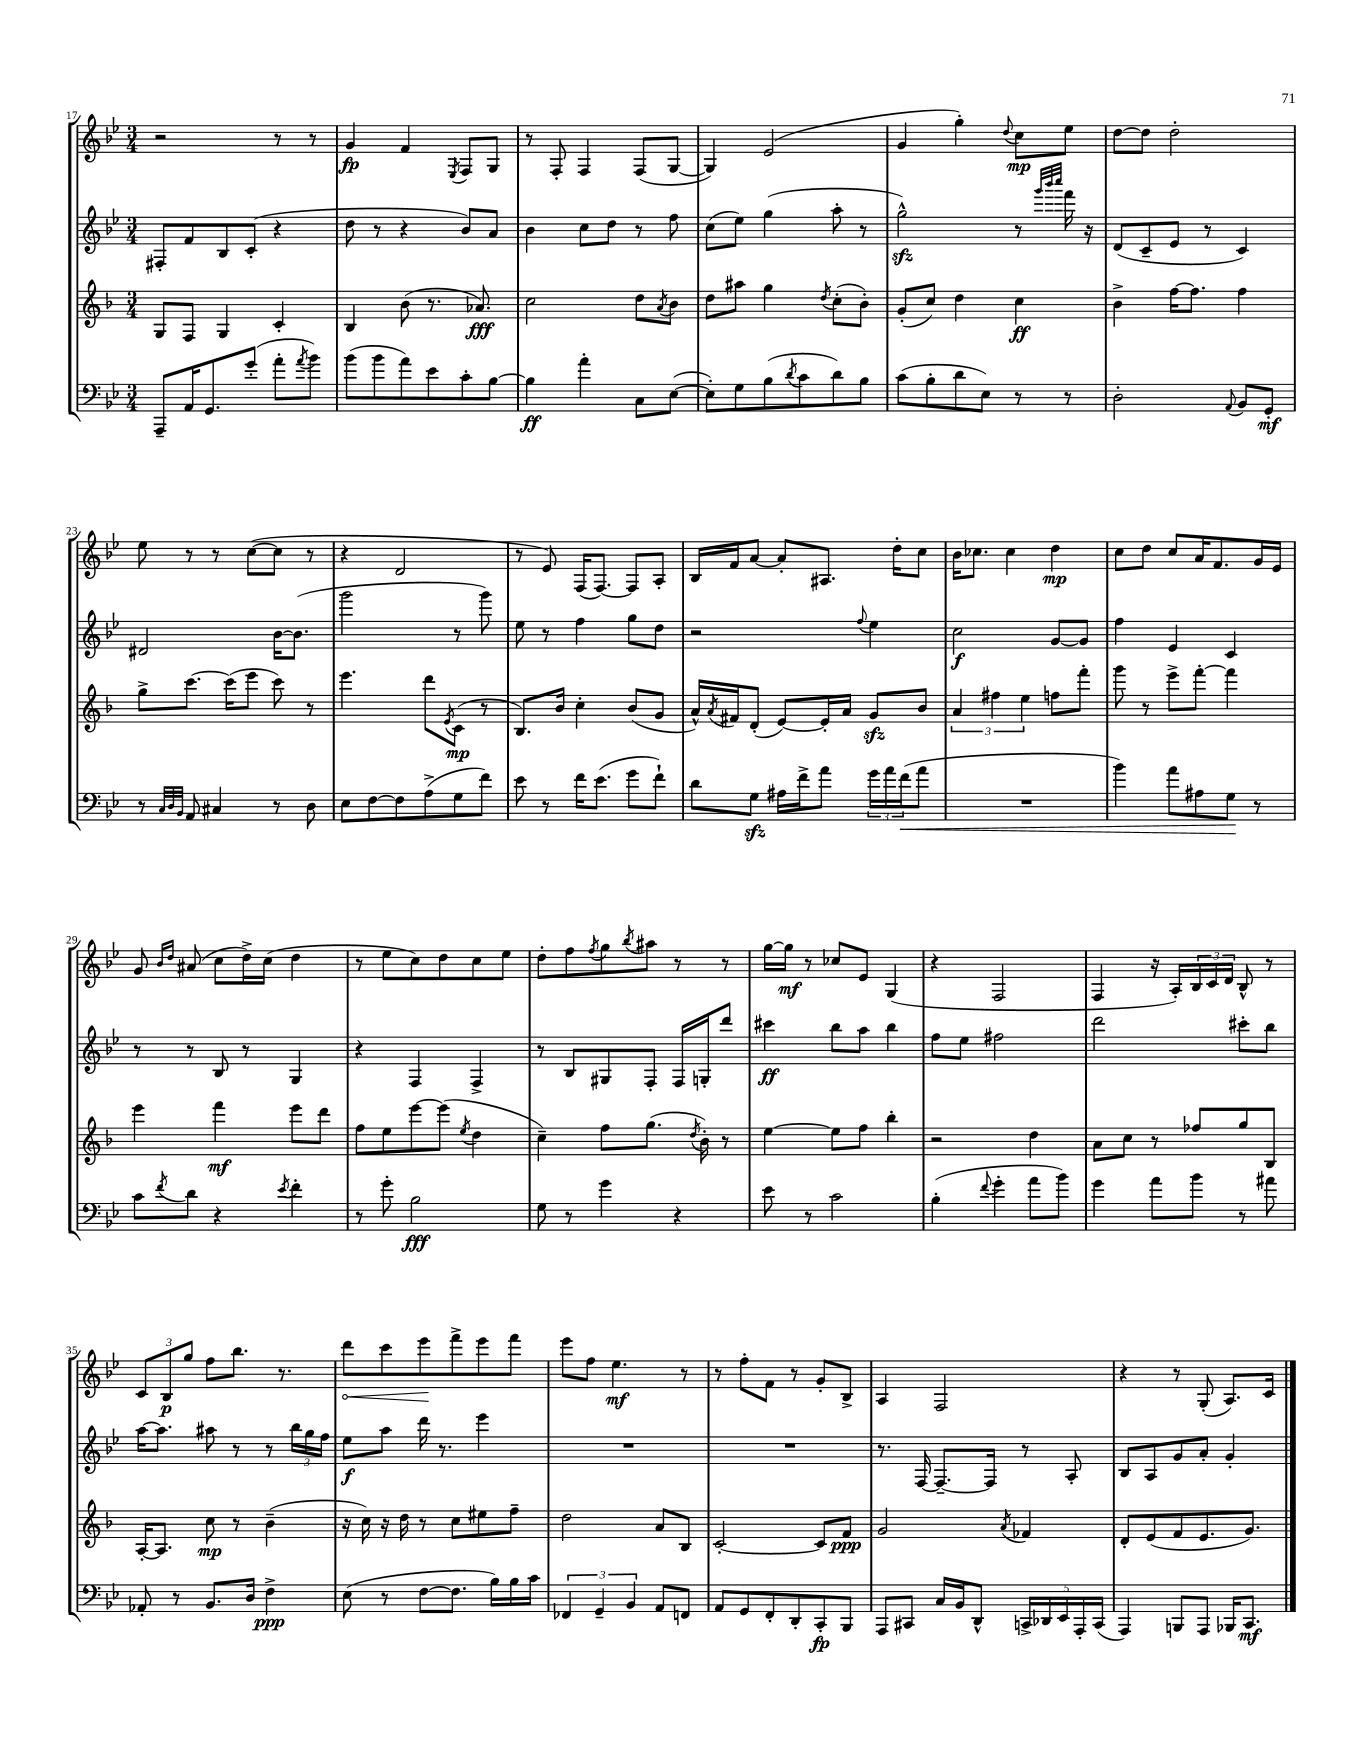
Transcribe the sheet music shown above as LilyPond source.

<<
\new StaffGroup <<
\new Staff = "s0" {
    \clef treble \key bes \major \numericTimeSignature \time 3/4
    r2 r8 r8 |
    g'4\fp f'4 \acciaccatura { ees8 } f8 g8 |
    r8 f8-. f4 f8( g8~ |
    g4) ees'2( |
    g'4 g''4-.) \appoggiatura { d''8 } c''8\mp ees''8 |
    d''8~ d''8 d''2-. |
    ees''8 r8 r8 c''8~( c''8 r8 |
    r4 d'2 |
    r8 ees'8) f16( f8.~) f8 a8-. |
    bes16 f'16 a'8~ a'8-. ais8. d''16-. c''8 |
    bes'16 ces''8. ces''4 d''4\mp |
    c''8 d''8 c''8 a'16 f'8. g'16 ees'16 |
    g'8 \grace { bes'16 d''16 } ais'8( c''8 d''16->) c''16( d''4 |
    r8 ees''8 c''8) d''8 c''8 ees''8 |
    d''8-. f''8 \acciaccatura { f''8 } g''8 \acciaccatura { bes''8 } ais''8 r8 r8 |
    g''16~ g''16\mf r8 ces''8 ees'8 g4( |
    r4 f2 |
    f4 r16 a16-.) \tuplet 3/2 { bes16 c'16 d'16 } bes8-^ r8 |
    \tuplet 3/2 { c'8 bes8\p g''8 } f''8 bes''8. r8. |
    \once \override Hairpin.circled-tip = ##t d'''8\< c'''8 ees'''8\! f'''8-> ees'''8 f'''8 |
    ees'''8 f''8 ees''4.\mf r8 |
    r8 f''8-. f'8 r8 g'8-. bes8-> |
    a4 f2 |
    r4 r8 g8-.( a8.) c'16 \bar "|." |
}
\new Staff = "s1" {
    \clef treble \key bes \major \numericTimeSignature \time 3/4
    fis8-. f'8 bes8 c'8-.( r4 |
    d''8 r8 r4 bes'8) a'8 |
    bes'4 c''8 d''8 r8 f''8 |
    c''8( ees''8) g''4( a''8-. r8 |
    g''2-^\sfz) r8 \grace { g'''32 bes'''32 c''''32 } f'''16 r16 |
    d'8( c'8-- ees'8 r8 c'4) |
    dis'2 bes'16~ bes'8.( |
    g'''2 r8 g'''8) |
    ees''8 r8 f''4 g''8 d''8 |
    r2 \appoggiatura { f''8 } ees''4 |
    c''2\f g'8~ g'8 |
    f''4 ees'4 c'4 |
    r8 r8 bes8 r8 g4 |
    r4 f4 f4-> |
    r8 bes8 gis8 f8-. f16 g16-. d'''8 |
    cis'''4\ff bes''8 a''8 bes''4 |
    f''8 ees''8 fis''2 |
    d'''2 cis'''8-. bes''8 |
    a''16~ a''8. ais''8 r8 r8 \tuplet 3/2 { bes''16 g''16 f''16 } |
    ees''8\f a''8 d'''16 r8. ees'''4 |
    R2. |
    R2. |
    r8. f16~ f8.~-- f16 r8 a8-. |
    bes8 a8 g'8 a'8-. g'4-. \bar "|." |
}
\new Staff = "s2" {
    \clef treble \key f \major \numericTimeSignature \time 3/4
    g8 f8 g4 c'4-. |
    bes4 bes'8( r8. aes'8.\fff) |
    c''2 d''8 \acciaccatura { a'8 } bes'8 |
    d''8 ais''8 g''4 \acciaccatura { d''8 } c''8-.( bes'8-.) |
    g'8-.( c''8) d''4 c''4\ff |
    bes'4-> f''16~ f''8. f''4 |
    g''8-> c'''8.~ c'''16( e'''8 c'''8) r8 |
    e'''4. d'''8 \acciaccatura { e'8 } c'8\mp( r8 |
    bes8.) bes'16 c''4-. bes'8( g'8 |
    a'16-^) \acciaccatura { a'8 } fis'16 d'8-.( e'8~) e'16-. a'16 g'8\sfz bes'8 |
    \tuplet 3/2 { a'4 fis''4 e''4 } f''8 f'''8-. |
    g'''8 r8 e'''8-> f'''8~-. f'''4 |
    e'''4 f'''4\mf e'''8 d'''8 |
    f''8 e''8 e'''8~ e'''8( \acciaccatura { e''8 } d''4 |
    c''4--) f''8 g''8.( \acciaccatura { d''8 } bes'16-.) r8 |
    e''4~ e''8 f''8 bes''4-. |
    r2 d''4 |
    a'8 c''8 r8 fes''8 g''8 bes8 |
    a16~-. a8. c''8\mp r8 bes'4--( |
    r16 c''16) r16 d''16 r8 c''8 eis''8 f''8-- |
    d''2 a'8 bes8 |
    c'2~-. c'8 f'8\ppp |
    g'2 \acciaccatura { a'8 } fes'4 |
    d'8-. e'8( f'8 e'8. g'8.) \bar "|." |
}
\new Staff = "s3" {
    \clef bass \key bes \major \numericTimeSignature \time 3/4
    a,,8-- a,16 g,8. g'8-.( a'8-. \acciaccatura { a'8 } bes'8) |
    bes'8( bes'8 a'8) ees'8 c'8-. bes8~ |
    bes4\ff a'4-. c8 ees8~( |
    ees8-.) g8 bes8( \acciaccatura { d'8 } c'8 d'8) bes8 |
    c'8( bes8-. d'8 ees8) r8 r8 |
    d2-. \appoggiatura { a,8 } bes,8 g,8-.\mf |
    r8 \grace { c32 d32 bes,32 } a,8 cis4 r8 d8 |
    ees8 f8~ f8 a8->( g8 f'8) |
    ees'8 r8 f'16 ees'8.( g'8 f'8-!) |
    d'8 g8\sfz ais16 f'16-> a'8 \tuplet 3/2 { g'16 a'16 f'16\<( } a'8 |
    R2. |
    bes'4) a'8 ais8 g8\! r8 |
    c'8 \acciaccatura { f'8 } d'8 r4 \acciaccatura { ees'8 } f'4-. |
    r8 g'8-. bes2\fff |
    g8 r8 g'4 r4 |
    ees'8 r8 c'2 |
    bes4-.( \appoggiatura { f'8 } g'4-. a'8 bes'8) |
    g'4 a'8 bes'8 r8 ais'8 |
    aes,8-. r8 bes,8. d16 f4->\ppp |
    ees8( r8 f8~ f8. bes16) bes16 c'16 |
    \tuplet 3/2 { fes,4 g,4-- bes,4 } a,8 f,8 |
    a,8 g,8 f,8-. d,8-. c,8-.\fp bes,,8 |
    a,,8 cis,8 c16 bes,16 d,8-^ \tuplet 5/4 { c,16-> des,16 ees,16 a,,16-. c,16( } |
    a,,4) b,,8 a,,8 bes,,16 c,8.\mf \bar "|." |
}
>>
>>
\layout { \context { \Score currentBarNumber = #17 } }
